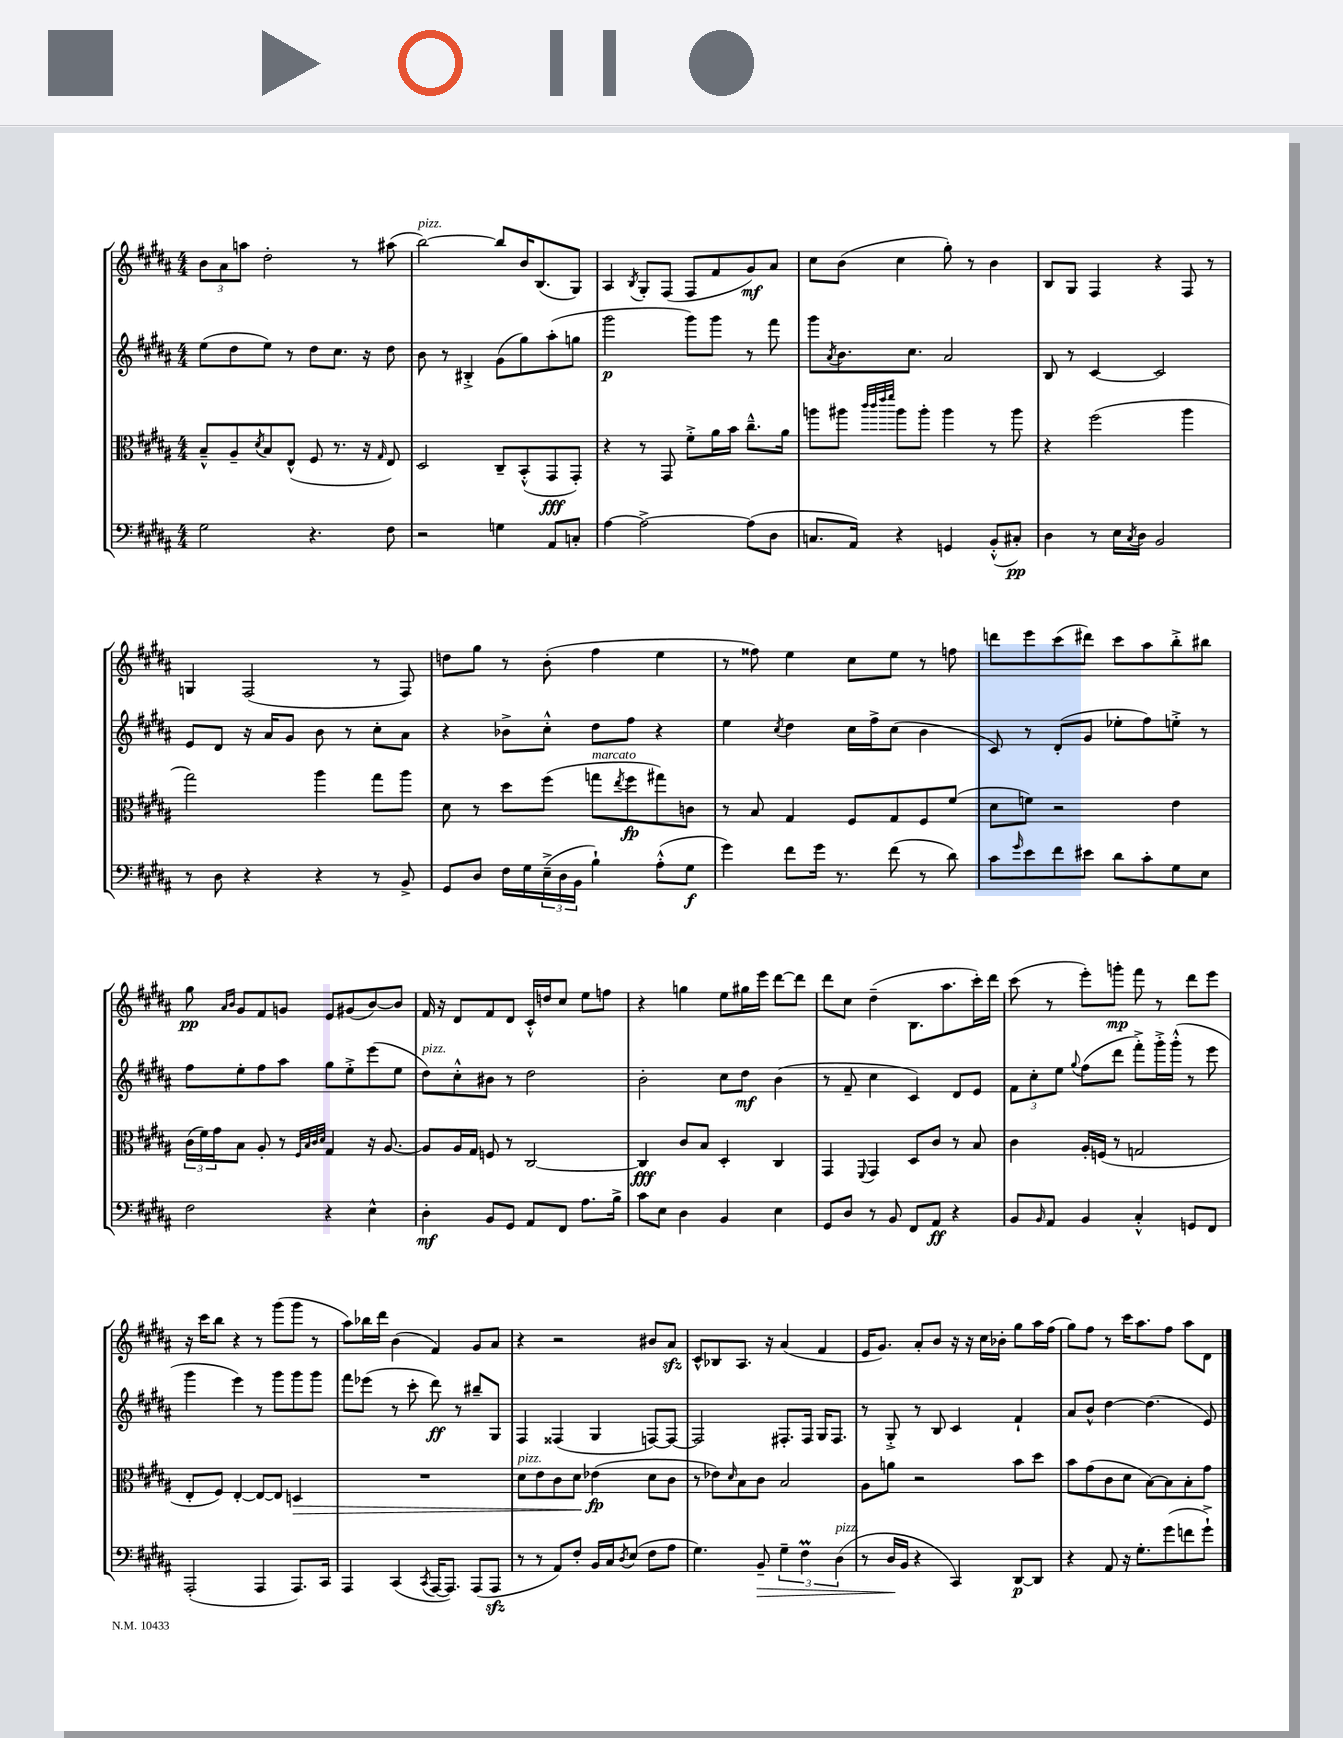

**kern	**kern	**kern	**kern
*staff4	*staff3	*staff2	*staff1
*clefF4	*clefC3	*clefG2	*clefG2
*k[f#c#g#d#a#]	*k[f#c#g#d#a#]	*k[f#c#g#d#a#]	*k[f#c#g#d#a#]
*M4/4	*M4/4	*M4/4	*M4/4
2G#	8B~^^	(8ee	12b
.	.	.	12a#
.	8A#~	8dd#	.
.	.	.	12aa
.	8qd#	.	.
.	8B	8ee)	2dd#'
.	(8E^^	8r	.
4.r	8F#	8dd#	.
.	8.r	8.cc#	.
.	.	.	8r
.	16r	16r	.
.	16qqG#	.	.
8F#	8E)	8dd#	(8aa#
=	=	=	=
2r	2D#	8b	[2bb)
.	.	8r	.
.	.	4B#'^	.
4G	8C#~	(8g#	8bb]
.	(8BB'^^	8gg#)	16b
.	.	.	(8.B
8AA#	8GG#	(8aa#'	.
8C'	8GG#')	8gg	8G#)
=	=	=	=
[4A#	4r	2ggg#	4A#
.	.	.	8qB
2A#^_	8r	.	8G#'
.	8GG#	.	(8F#
.	8f#'^	8ggg#)	8F#
.	16a#	8ggg#	8f#
.	16b	.	.
(8A#]	8.cc#~^^	8r	8g#)
8D#	.	8fff#	8a#
.	16a#	.	.
=	=	=	=
8.C	8aa	8ggg#	8cc#
.	.	8qa#	.
.	8aa#	8.b	(8b
16AA#)	.	.	.
.	32qqccc#	.	.
.	32qqccc#	.	.
.	32qqeee	.	.
.	32qqfff#	.	.
4r	8aa#	.	4cc#
.	.	8.cc#	.
.	8aa#'	.	.
4GG	4aa#	2a#	8gg#')
.	.	.	8r
(8BB'^^	8r	.	4b
8C#')	8aa#	.	.
=	=	=	=
4D#	4r	8B	8B
.	.	8r	8G#
8r	(2ff#	[4c#	4F#
16E	.	.	.
8qC#	.	.	.
16D#	.	.	.
2BB	.	2c#]	4r
.	4aa#	.	8F#
.	.	.	8r
=	=	=	=
8r	2gg#)	8e	4G
8D#	.	8d#	.
4r	.	16r	(2F#
.	.	16a#	.
.	.	8g#	.
4r	4aa#	8b	.
.	.	8r	.
8r	8gg#	8cc#'	8r
8BB^	8aa#	8a#	8F#)
=	=	=	=
8GG#	8d#	4r	8dd
8D#	8r	.	8gg#
16F#	8dd#	8b-^	8r
16G#	.	.	.
(24E~^	(8ff#	8cc#'^^	(8b'
24D#	.	.	.
24BB	.	.	.
4B`)	8gg	8dd#	4ff#
.	8qee	.	.
.	8ff#	8ff#	.
(8A#'^^	8gg#)	4r	4ee
8G#	8c	.	.
=	=	=	=
4g#)	8r	4ee	8r
.	8B	.	8ff##)
.	.	8qcc#	.
8f#	4G#	4dd#	4ee
16g#	.	.	.
8.r	.	.	.
.	8F#	16cc#	8cc#
.	.	16ff#^	.
(8f#	8G#	(8cc#	8ee
8r	8F#	4b	8r
8d#)	(8f#	.	8ff
=	=	=	=
8c#	8d#	8c#)	8ddd
16qqg#	.	.	.
8e	8f)	8r	8eee
8f#	2r	(8d#'	(8ccc#
8e#	.	8g#	8ddd#)
8d#	.	8ee-'	8ccc#
8c#'	.	8ff#)	8aa#
8G#	4e	8ee'^	8bb'^
8E	.	8r	8bb#
=	=	=	=
2F#	(24c#	8ff#	8gg#
.	24f#)	.	.
.	24g#	.	.
.	.	.	16qqa#
.	.	.	16qqb
.	8B	8ee'	8g#
.	8A#'	8ff#	8f#
.	8r	8aa#	8g
.	32qqF#	.	.
.	32qqB	.	.
.	32qqc#	.	.
.	32qqd#	.	.
4r	4G#	8gg#	8e
.	.	8ee'^	(8g#
4E^^	16r	(8eee	[8b)
.	[8.A#	.	.
.	.	8ee	8b]
=	=	=	=
4D#'	8A#]	8dd#)	16f#
.	.	.	16r
.	16A#	8cc#'^^	8d#
.	16G#	.	.
8BB	8F	8b#	8f#
8GG#	8r	8r	8d#
8AA#	[2C#	2dd#	16c#'^^
.	.	.	16dd
8FF#	.	.	8cc#
8.A#	.	.	8ee
.	.	.	8ff
16B^	.	.	.
=	=	=	=
8c#	4C#]	2b'	4r
8E	.	.	.
4D#	8c#	.	4gg
.	8B	.	.
4BB	4D#'	8cc#	8ee
.	.	8dd#	16gg#
.	.	.	16eee
4E	4C#	(4b	[8ddd#
.	.	.	8ddd#]
=	=	=	=
8GG#	4GG#	8r	8ddd#
8D#	.	8f#~	8cc#
.	8qqFF#	.	.
8r	4GG#	4cc#	(4dd#~
8BB	.	.	.
8FF#	8D#	4c#)	8.B
8AA#	8c#	.	.
.	.	.	8.aa#
4r	8r	8d#	.
.	8B	8e	16ccc#')
.	.	.	16ddd#
=	=	=	=
8BB	4c#	12f#	(8ccc#
.	.	12cc#'	.
16qqBB	.	.	.
8AA#	.	.	8r
.	.	12ee	.
.	.	8qqgg#	.
4BB	16A#'	(8ff#	8eee')
.	(16F	.	.
.	8r	8ddd#	8ggg'
4C#'^^	2G	8fff#'^)	8fff#
.	.	16ggg#'^	8r
.	.	(16ggg#'^^	.
8GG	.	8r	8ddd#
8FF#	.	8eee	8eee
=	=	=	=
(2AAA#'	8E'	4ggg#	16r
.	.	.	16ccc#
.	8F#)	.	8bb
.	[4E'	4eee)	4r
4AAA#	8E_	8r	8r
.	8E]	8ggg#	(8ggg#
8.AAA#)	4D	8ggg#	8ggg#
.	.	8ggg#	8r
16CC#	.	.	.
=	=	=	=
4AAA#	1r	8fff#	8aa#)
.	.	(8eee-	16bb-
.	.	.	16ddd#
(4CC#	.	8r	(4b
.	.	8ccc#'	.
8qCC#	.	.	.
[16AAA#	.	8ddd#)	4f#)
8.AAA#])	.	.	.
.	.	8r	.
(8AAA#	.	8bb#~	8g#
8AAA#	.	8G#	8a#
=	=	=	=
8r	8d#	4F#	4r
8r	8e	.	.
8AA#)	8c#	(4F##	2r
8F#'	8d#	.	.
16BB	(4e-	4G#	.
16C#	.	.	.
8qD#	.	.	.
(8E	.	.	.
8F#	8d#	[8F)	8b#
8A#	8c#	8F_	8a#
=	=	=	=
4.G#)	8r	2F]	8c#^^
.	8e-)	.	8B-
.	16qqd#	.	.
.	8B	.	8.A#
8BB~	8c#	.	.
.	.	.	16r
6G#~	2B	8.F#'	(4a#
6F#	.	.	.
.	.	16F#	.
.	.	16G#	4f#
.	.	8.F#	.
(6D#	.	.	.
=	=	=	=
8r	8A#	8r	16e
.	.	.	8.g#)
16D#	8a	8G#'^	.
16BB	.	.	.
4r	2r	8r	8a#'
.	.	8B	8b
4CC#)	.	4c#	16r
.	.	.	16r
.	.	.	16cc#
.	.	.	16b-'
[8DD#	8b	4f#`	8gg#
8DD#]	8dd#	.	16aa#
.	.	.	(16ff#
=	=	=	=
4r	8b	8a#	8gg#)
.	(8g#	8b^^	8ff#
8AA#	8c#	[4dd#	8r
16r	8d#	.	16ccc#
8.G#'	.	.	8.aa#
.	[8B)	(4.dd#]	.
(8g#	8B]	.	8ff#
8f	8B'	.	8aa#
8g#`^)	8g#	8e)	8d#
==	==	==	==
*-	*-	*-	*-
